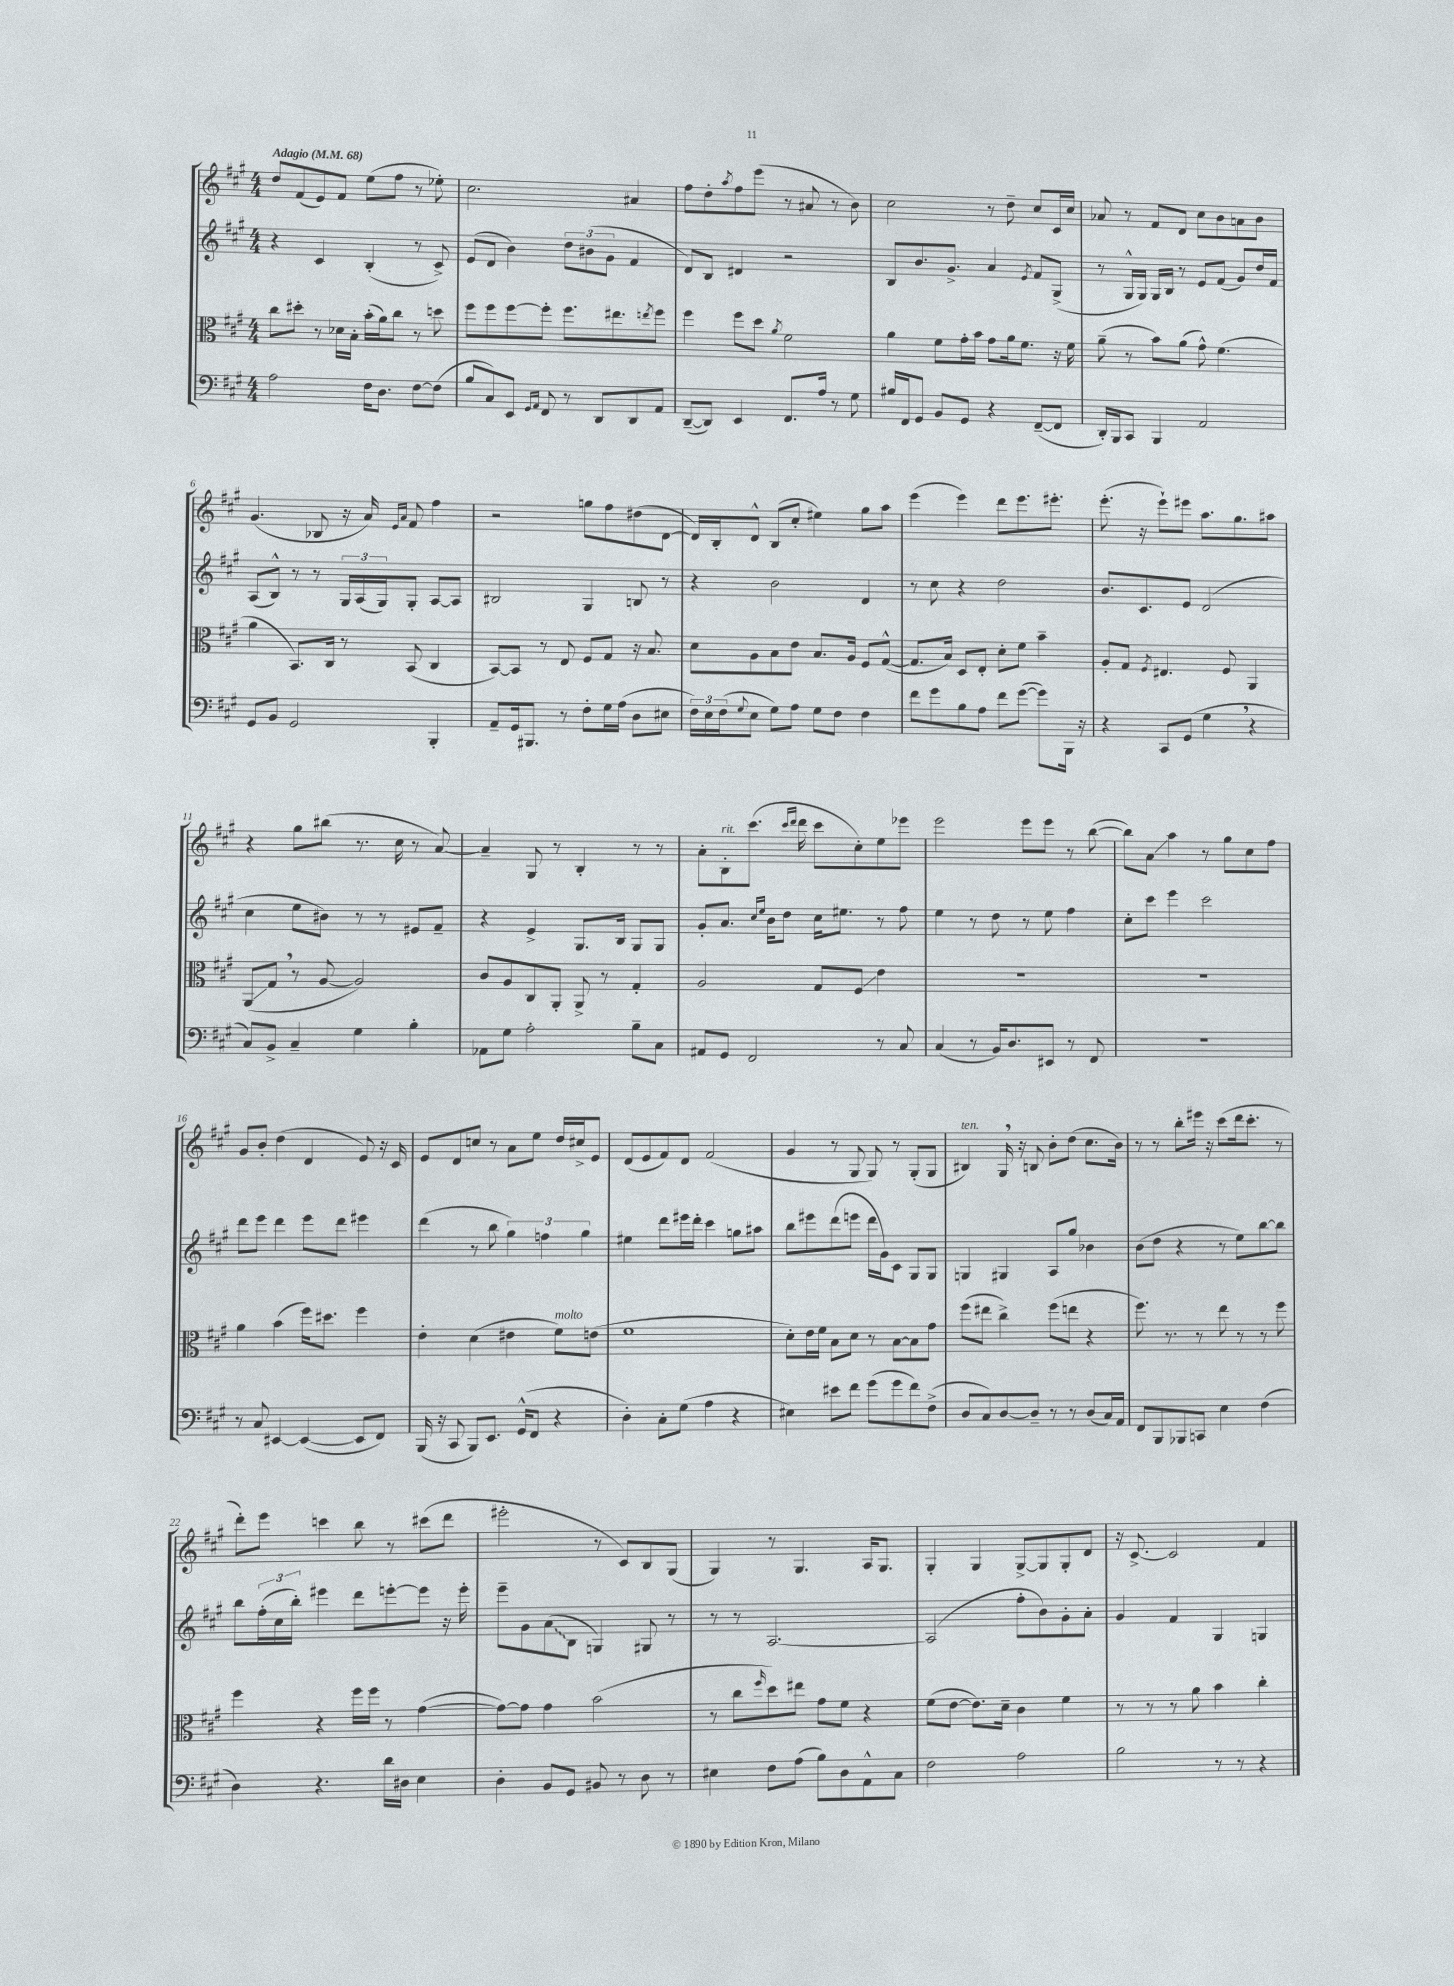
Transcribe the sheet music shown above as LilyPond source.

<<
\new StaffGroup <<
\new Staff = "s0" {
    \clef treble \key a \major \numericTimeSignature \time 4/4 \tempo "Adagio" 4 = 68
    d''8 fis'8( e'8) fis'8 e''8( fis''8 r8 ees''8-.) |
    cis''2. ais'4 |
    fis''8 d''8-. \acciaccatura { a''8 } fis''8 e'''8( r8 ais'8 r8 b'8) |
    cis''2 r8 d''8-- cis''8 cis'16 cis''16 |
    aes'8 r8 fis'8 d'8 cis''8 b'8 a'8 b'8 |
    gis'4.( bes8 r16 a'16) \grace { e'16 a'16 } fis'8 fis''4 |
    r2 g''8 fis''8 dis''8( d'8~ |
    d'16) b16-. d'8-^ b8( cis''8-. eis''4) gis''8 a''8 |
    e'''4( e'''4) d'''8 e'''8. eis'''8.-. |
    e'''8.-.( r16 e'''8-!) eis'''8 a''8. gis''8. ais''8 |
    r4 gis''8 bis''8( r8. cis''16 r8 a'8~) |
    a'4-- gis8 r8 b4-. r8 r8 |
    a'8-. b8-.^\markup { \italic "rit." } cis'''8.( \grace { cis'''16 d'''16 } d'''16 cis'''8 cis''8-.) e''8 ees'''8 |
    e'''2 e'''8 e'''8 r8 b''8~( |
    b''8) a'8\glissando a''4 r8 gis''8 cis''8 fis''8 |
    gis'8 b'8-. d''4( d'4 e'8) r16 cis'16 |
    e'8 d'8 c''8 r8 a'8 e''8 d''16 cis''16-> e'8 |
    d'8( e'8 fis'8) d'8 fis'2( |
    gis'4 r8 gis8 gis8) r8 gis8-.( gis8 |
    bis4^\markup { \italic "ten." }) gis16 \breathe r16 b8 b'8-. d''8( cis''8. b'16) |
    r8 r8 b''8-. eis'''16 r16 cis'''8( d'''16 cis'''8.-. r8 |
    d'''8-.) e'''8 c'''4 b''8 r8 cis'''8( d'''8 |
    eis'''2-. r8 cis'8) b8 gis8( |
    gis4) r8 gis4. a16 gis8. |
    gis4-. gis4 gis8~-> gis8 gis8-. d'8 |
    r16 cis'8.~-> cis'2 fis'4 \bar "|." |
}
\new Staff = "s1" {
    \clef treble \key a \major \numericTimeSignature \time 4/4
    r4 cis'4 b4-.( r8 cis'8->) |
    e'8( d'8 b'4) \tuplet 3/2 { d''8 bis'8( gis'8 } fis'4 |
    d'8) b8 dis'4 r2 |
    b8 b'8. gis'8.-> a'4 \acciaccatura { e'8 } fis'8 gis8->( |
    r8 gis16-^ gis16) gis16 b16 r8 e'8 fis'8( gis'8) d''16 fis'16 |
    a8( b8-^) r8 r8 \tuplet 3/2 { gis16 a16( gis16) } gis8-. a8~ a8 |
    bis2 gis4 b8 r8 |
    r4 b'2 d'4 |
    r8 cis''8 r4 d''2 |
    b'8. cis'8. e'8 d'2( |
    cis''4 e''8 bis'8) r8 r8 eis'8 fis'8-- |
    r4 e'4-> gis8. b16 gis8 gis8 |
    gis'8-. a'8. \grace { cis''16 e''16 } b'16 d''8 cis''16 eis''8. r8 fis''8 |
    e''4 r8 d''8 r8 e''8 fis''4 |
    cis''8-. cis'''8 e'''4 cis'''2 |
    d'''8 e'''8 d'''4 e'''8 d'''8 eis'''4 |
    d'''4( r8 b''8 \tuplet 3/2 { gis''4) f''4 gis''4 } |
    eis''4 d'''8 eis'''16 d'''16-. cis'''4 g''8 ais''8 |
    b''8 eis'''8 d'''8( e'''8 d'''16 gis'16) cis'8 gis8 gis8 |
    g4 gis4 a8 gis''8 bes'4 |
    b'8( d''8 r4 r8 e''8) b''8~ b''8 |
    b''8 \tuplet 3/2 { fis''16-.( cis''16 b''16-.) } eis'''4 d'''8 e'''8~-. e'''8 r16 e'''16-. |
    e'''8-- gis'8 \once \override Glissando.style = #'zigzag a'8\glissando( b8 g4) gis8 r8 |
    r8 r8 a2.~ |
    a2( fis''8-. b'8) gis'8-. a'8-. |
    gis'4 fis'4 gis4 g4 \bar "|." |
}
\new Staff = "s2" {
    \clef alto \key a \major \numericTimeSignature \time 4/4
    cis''8 dis''8-. r8 des'16 b16-. b'16-.( a'16) cis''8 r8 d''8 |
    fis''8 fis''8 fis''8~ fis''8-. fis''8. eis''8. \acciaccatura { e''8 } fis''8 |
    fis''4 fis''8 d''8 \acciaccatura { a'8 } fis'2 |
    a'4 fis'8 gis'16-. b'16 gis'8 a'16 fis'8. r16 fis'16 |
    a'8--( r8 b'8) a'8( gis'8-^) fis'4.( |
    a'4 b,8.) cis16 r8 b,8( cis4 |
    b,8~) b,8 r8 e8 fis8 gis8 r16 b8. |
    d'8 a8 b8 e'8 b8. a16 fis8 gis8~-^( |
    gis8. b16) d8 e8-. d'8-. fis'8 b'4-- |
    a8-. gis8 \acciaccatura { fis8 } eis4. fis8 a,4 |
    a,8\glissando( gis8 \breathe r8 a8~ a2) |
    cis'8 a8 cis8 a,8-. a,8-> r8 gis4-. |
    a2 gis8 fis8\glissando e'4 |
    R1 |
    R1 |
    a'4 b'4( fis''16) dis''8. fis''4 |
    e'4-. d'4( eis'4 fis'8^\markup { \italic "molto" }) e'8( |
    fis'1 |
    d'8-.) e'16 fis'16 b8 d'8 r8 b8~ b8 gis'8 |
    fis''8( eis''8 cis''4->) fis''8( e''8 r4 |
    fis''8.) r8. r8 e''8 r8 r8 fis''8 |
    fis''4 r4 fis''16 fis''16 r8 gis'4~( |
    gis'8~) gis'8 gis'4 b'2( |
    r8 cis''8 \grace { fis''16 } d''8) eis''8 gis'8 fis'8 r4 |
    fis'8( e'8~ e'8.) d'16-- cis'4 fis'4 |
    r8 r8 r8 a'8 b'4 cis''4-. \bar "|." |
}
\new Staff = "s3" {
    \clef bass \key a \major \numericTimeSignature \time 4/4
    a2 fis16 d8. fis8~ fis8( |
    b8 cis8) e,8 \grace { gis,16 a,16 } fis,8 r8 d,8 d,8 a,8 |
    d,8~--( d,8) e,4 fis,8. a16 r8 gis8 |
    bis16 fis,16 gis,8 b,8 gis,8 r4 fis,8~--( fis,8 |
    d,16-.) b,,16 cis,8 b,,4 a,2 |
    gis,8 b,8 gis,2 b,,4-. |
    a,8-- gis,16 bis,,8. r8 fis8-. gis16 a16( d8 eis8 |
    \tuplet 3/2 { fis16) e16 fis16( } \appoggiatura { gis8 } e8 gis8) a8 gis8 fis8 fis4 |
    fis'8 gis'8 b8 a8 fis'8 gis'8~( gis'8) b,,16 r16 |
    r4 cis,8 gis,8( gis4 \breathe r4 |
    cis8) b,8-> cis4-- gis4 b4-. |
    aes,8 gis8 a2-. b8-- cis8 |
    ais,8 gis,8 fis,2 r8 cis8 |
    cis4( r8 b,16) d8. eis,8 r8 fis,8 |
    r1 |
    r8 cis8 eis,4~ eis,4~( eis,8 fis,8) |
    b,,16( r16 cis,8 b,,8) e,8. gis,16-^( fis,8 r4 |
    d4-.) cis8-. gis8( a4 r4 |
    eis4) eis'8 fis'8 gis'8( gis'8 fis'8) fis8->( |
    d8 cis8) d8~ d8-- r8 r8 d8( cis16) a,16 |
    fis,8 b,,8 bes,,8 c,8 e4 fis4( |
    d4) r4. d'16 dis16 e4 |
    d4-. b,8 gis,8 bis,8 r8 d8 r8 |
    eis4 fis8 a8( b8) d8 a,8-^ cis8 |
    fis2 a2 |
    b2 r8 r8 r4 \bar "|." |
}
>>
>>
